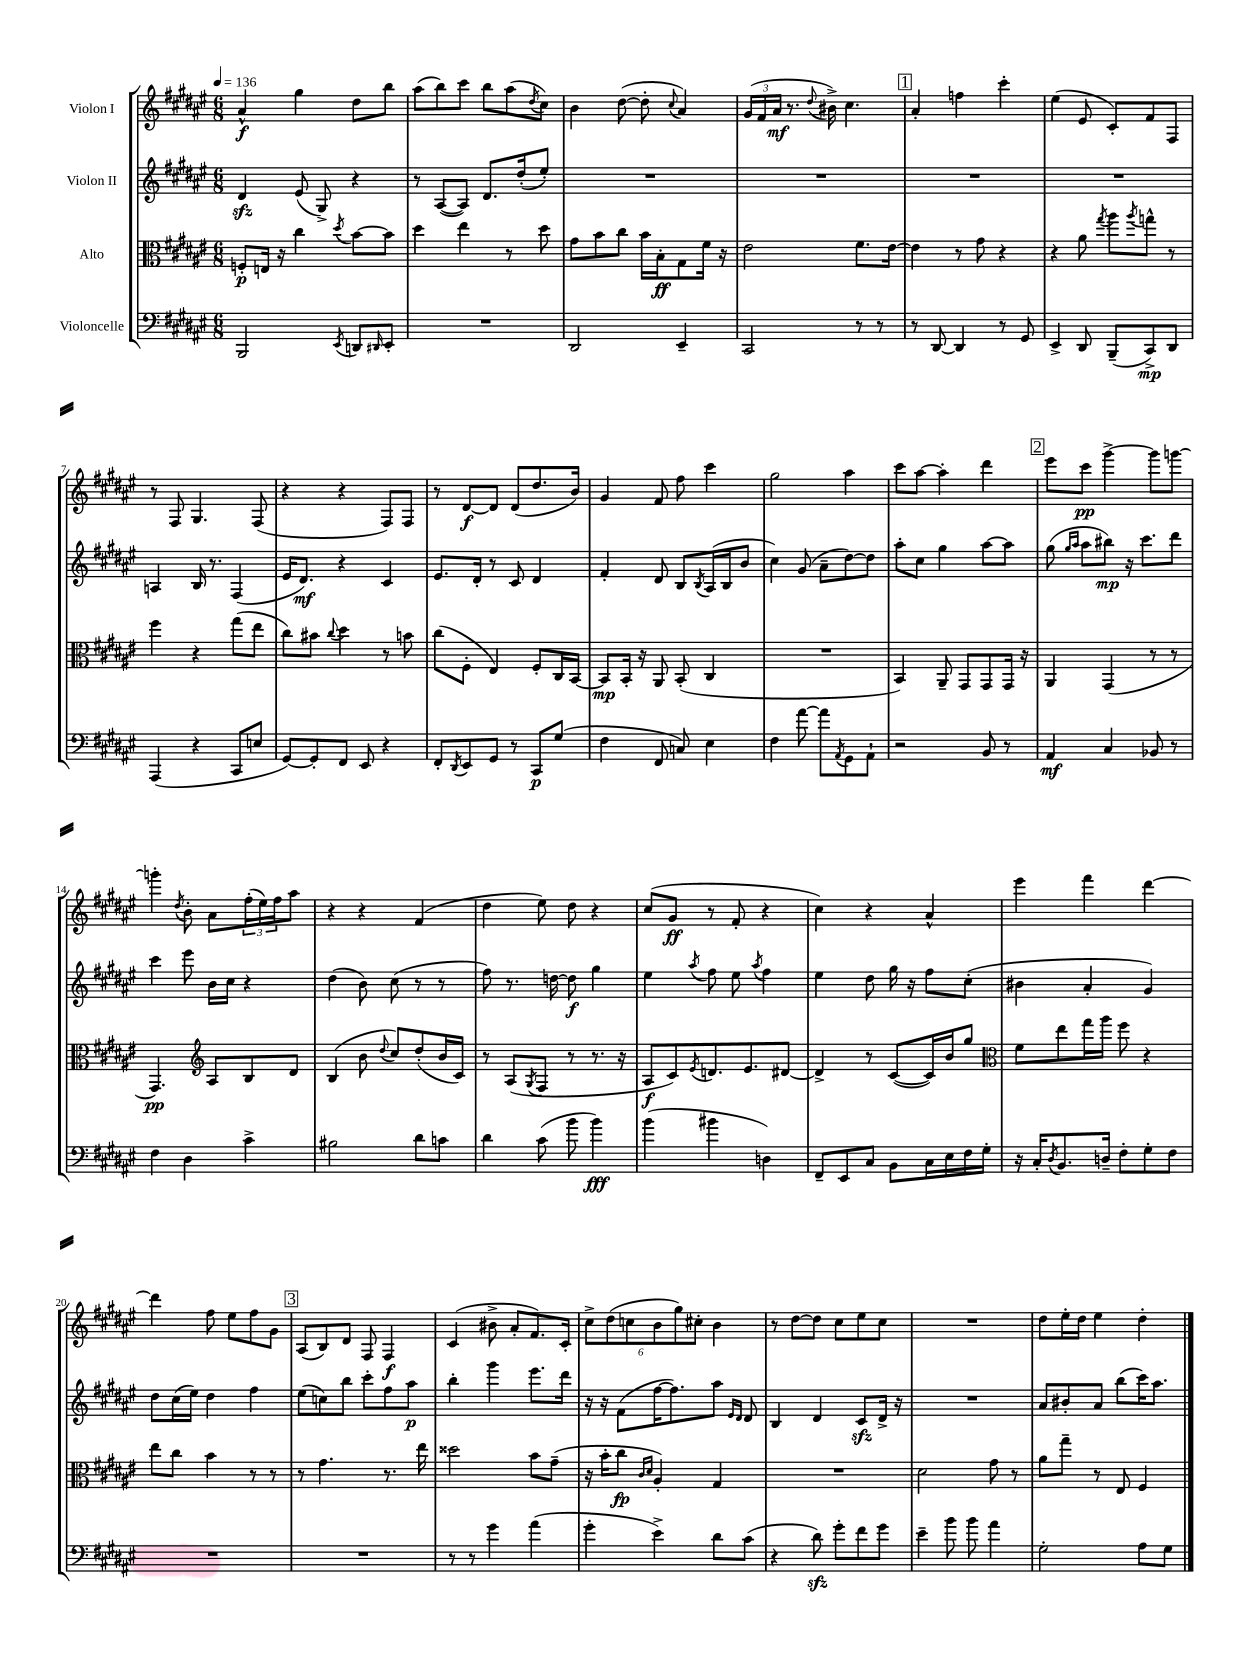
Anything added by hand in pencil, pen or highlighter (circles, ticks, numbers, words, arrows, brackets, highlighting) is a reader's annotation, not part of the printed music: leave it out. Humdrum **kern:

**kern	**kern	**kern	**kern
*staff4	*staff3	*staff2	*staff1
*clefF4	*clefC3	*clefG2	*clefG2
*k[f#c#g#d#a#e#]	*k[f#c#g#d#a#e#]	*k[f#c#g#d#a#e#]	*k[f#c#g#d#a#e#]
*M6/8	*M6/8	*M6/8	*M6/8
*MM136	*MM136	*MM136	*MM136
2BBB	8F'	4d#	4a#^^
.	16E	.	.
.	16r	.	.
.	4cc#	(8e#	4gg#
.	.	8G#^)	.
8qEE#	8qdd#	.	.
8DD	[8b	4r	8dd#
16qqDD#	.	.	.
8EE#'	8b]	.	8bb
=	=	=	=
2.r	4dd#	8r	(8aa#
.	.	([8A#	8bb)
.	4ee#	8A#])	8ccc#
.	.	8.d#	8bb
.	8r	.	(8aa#
.	.	(16dd#'	.
.	.	.	8qdd#
.	8dd#	8ee#')	8cc#)
=	=	=	=
2DD#	8g#	2.r	4b
.	8b	.	.
.	8cc#	.	([8dd#
.	16b	.	8dd#']
.	16B'	.	.
.	.	.	8qqcc#
4EE#~	8G#	.	4a#)
.	16f#	.	.
.	16r	.	.
=	=	=	=
2CC#	2e#	2.r	(24g#
.	.	.	24f#
.	.	.	24a#
.	.	.	8.r
.	.	.	8qqdd#
.	.	.	16b#^)
.	.	.	4.cc#
8r	8.f#	.	.
8r	.	.	.
.	[16e#	.	.
=	=	=	=
8r	4e#]	2.r	4a#'
[8DD#	.	.	.
4DD#]	8r	.	4ff
.	8g#	.	.
8r	4r	.	4ccc#'
8GG#	.	.	.
=	=	=	=
4EE#^	4r	2.r	(4ee#
8DD#	8a#	.	8e#
.	8qgg#	.	.
(8BBB~	8aa#	.	8c#')
.	8qaa#	.	.
8CC#^)	8gg^^	.	8f#
8DD#	8r	.	8F#
=	=	=	=
(4AAA#	4ff#	4A	8r
.	.	.	8F#
4r	4r	16B	4.G#
.	.	8.r	.
8CC#	(8gg#	(4F#	.
8E	8ee#	.	(8F#
=	=	=	=
[8GG#)	8cc#)	16e#	4r
.	.	8.d#)	.
8GG#']	8b#	.	.
.	8qqcc#	.	.
8FF#	4dd#	4r	4r
8EE#	.	.	.
4r	8r	4c#	8F#)
.	8b	.	8F#
=	=	=	=
8FF#'	(8cc#	8.e#	8r
8qDD#	.	.	.
8EE#	8F#'	.	[8d#
.	.	16d#'	.
8GG#	4E#)	8r	8d#]
8r	.	8c#	(8d#
8CC#	8F#'	4d#	8.dd#
(8G#	16C#	.	.
.	[16BB	.	16b)
=	=	=	=
4F#	8BB]	4f#'	4g#
.	16BB'	.	.
.	16r	.	.
8FF#	8AA#	8d#	8f#
8C)	(8BB'	8B	8ff#
.	.	8qB	.
4E#	4C#	(16A#	4ccc#
.	.	16B	.
.	.	8b	.
=	=	=	=
4F#	2.r	4cc#)	2gg#
[8a#	.	(8g#	.
8a#]	.	8a#~	.
8qAA#	.	.	.
8GG#	.	[8dd#)	4aa#
8AA#`	.	8dd#]	.
=	=	=	=
2r	4BB)	8aa#'	8ccc#
.	.	8cc#	[8aa#
.	8AA#~	4gg#	4aa#']
.	8GG#	.	.
8BB	8GG#	[8aa#	4ddd#
8r	16GG#	8aa#]	.
.	16r	.	.
=	=	=	=
4AA#	4AA#	(8gg#	8eee#
.	.	16qqgg#	.
.	.	16qqaa#	.
.	.	8aa#	8ccc#
4C#	(4GG#	8bb#)	[4ggg#^
.	.	16r	.
.	.	8.ccc#	.
8BB-	8r	.	8ggg#]
8r	8r	8ddd#	[8ggg
=	=	=	=
4F#	4.GG#)	4ccc#	4ggg']
.	.	.	8qdd#
4D#	.	8eee#	8b'
*	*clefG2	*	*
.	8A#	16b	8a#
.	.	16cc#	.
4c#^	8B	4r	(24ff#'
.	.	.	24ee#)
.	.	.	24ff#
.	8d#	.	8aa#
=	=	=	=
2B#	(4B	(4dd#	4r
.	8b	8b)	4r
.	8qqdd#	.	.
.	8cc#)	(8cc#	.
8d#	(8dd#'	8r	(4f#
8c	16b	8r	.
.	16c#)	.	.
=	=	=	=
4d#	8r	8ff#)	4dd#
.	(8A#	8.r	.
.	8qG#	.	.
(8c#	8F#	.	8ee#)
.	.	[16dd	.
8b	8r	8dd]	8dd#
4b)	8.r	4gg#	4r
.	16r	.	.
=	=	=	=
(4b	8A#	4ee#	(8cc#
.	8c#)	.	8g#
.	8qe#	8qaa#	.
4b#	8.d	8ff#	8r
.	.	8ee#	8f#'
.	8.e#	.	.
.	.	8qaa#	.
4D)	.	4ff#	4r
.	[8d#	.	.
=	=	=	=
8FF#~	4d#^]	4ee#	4cc#)
8EE#	.	.	.
8C#	8r	8dd#	4r
8BB	([8c#	16gg#	.
.	.	16r	.
16C#	16c#])	8ff#	4a#^^
16E#	16b	.	.
16F#	8gg#	(8cc#'	.
16G#'	.	.	.
=	=	=	=
*	*clefC3	*	*
16r	8f#	4b#	4eee#
16C#'	.	.	.
8qD#	.	.	.
8.BB	8ee#	.	.
.	16gg#	4a#'	4fff#
16D~	16aa#	.	.
8F#'	8ff#	.	.
8G#'	4r	4g#)	[4ddd#
8F#	.	.	.
=	=	=	=
2.r	8ee#	8dd#	4ddd#]
.	8cc#	(16cc#	.
.	.	16ee#)	.
.	4b	4dd#	8ff#
.	.	.	8ee#
.	8r	4ff#	8ff#
.	8r	.	8g#
=	=	=	=
2.r	8r	(8ee#	(8A#
.	4.g#	8cc)	8B)
.	.	8bb	8d#
.	.	8ccc#'	8F#
.	8.r	8ff#	4F#
.	.	8aa#	.
.	16ee#	.	.
=	=	=	=
8r	2dd##	4bb'	(4c#
8r	.	.	.
4g#	.	4ggg#	8b#^
.	.	.	8a#'
(4a#	8b	8.eee#	8.f#)
.	(8g#~	.	.
.	.	16ddd#	16c#'
=	=	=	=
4g#'	16r	16r	12cc#^
.	16b'	16r	.
.	.	.	(12dd#
.	8cc#	(8f#	.
.	.	.	12cc
.	16qqc#	.	.
.	16qqd#	.	.
4e#^)	4A#')	[16ff#	12b
.	.	8.ff#])	.
.	.	.	12gg#)
.	.	.	12cc#'
8d#	4G#	8aa#	4b
.	.	16qqe#	.
.	.	16qqd#	.
(8c#	.	8d#	.
=	=	=	=
4r	2.r	4B	8r
.	.	.	[8dd#
8d#)	.	4d#	8dd#]
8g#'	.	.	8cc#
8f#	.	8c#	8ee#
8g#	.	16d#^	8cc#
.	.	16r	.
=	=	=	=
4e#~	2d#	2.r	2.r
8b	.	.	.
8b	.	.	.
4a#	8g#	.	.
.	8r	.	.
=	=	=	=
2G#'	8a#	8a#	8dd#
.	8gg#~	8b#'	16ee#'
.	.	.	16dd#
.	8r	8a#	4ee#
.	8E#	(8bb	.
8A#	4F#	16ccc#)	4dd#'
.	.	8.aa#	.
8G#	.	.	.
==	==	==	==
*-	*-	*-	*-
